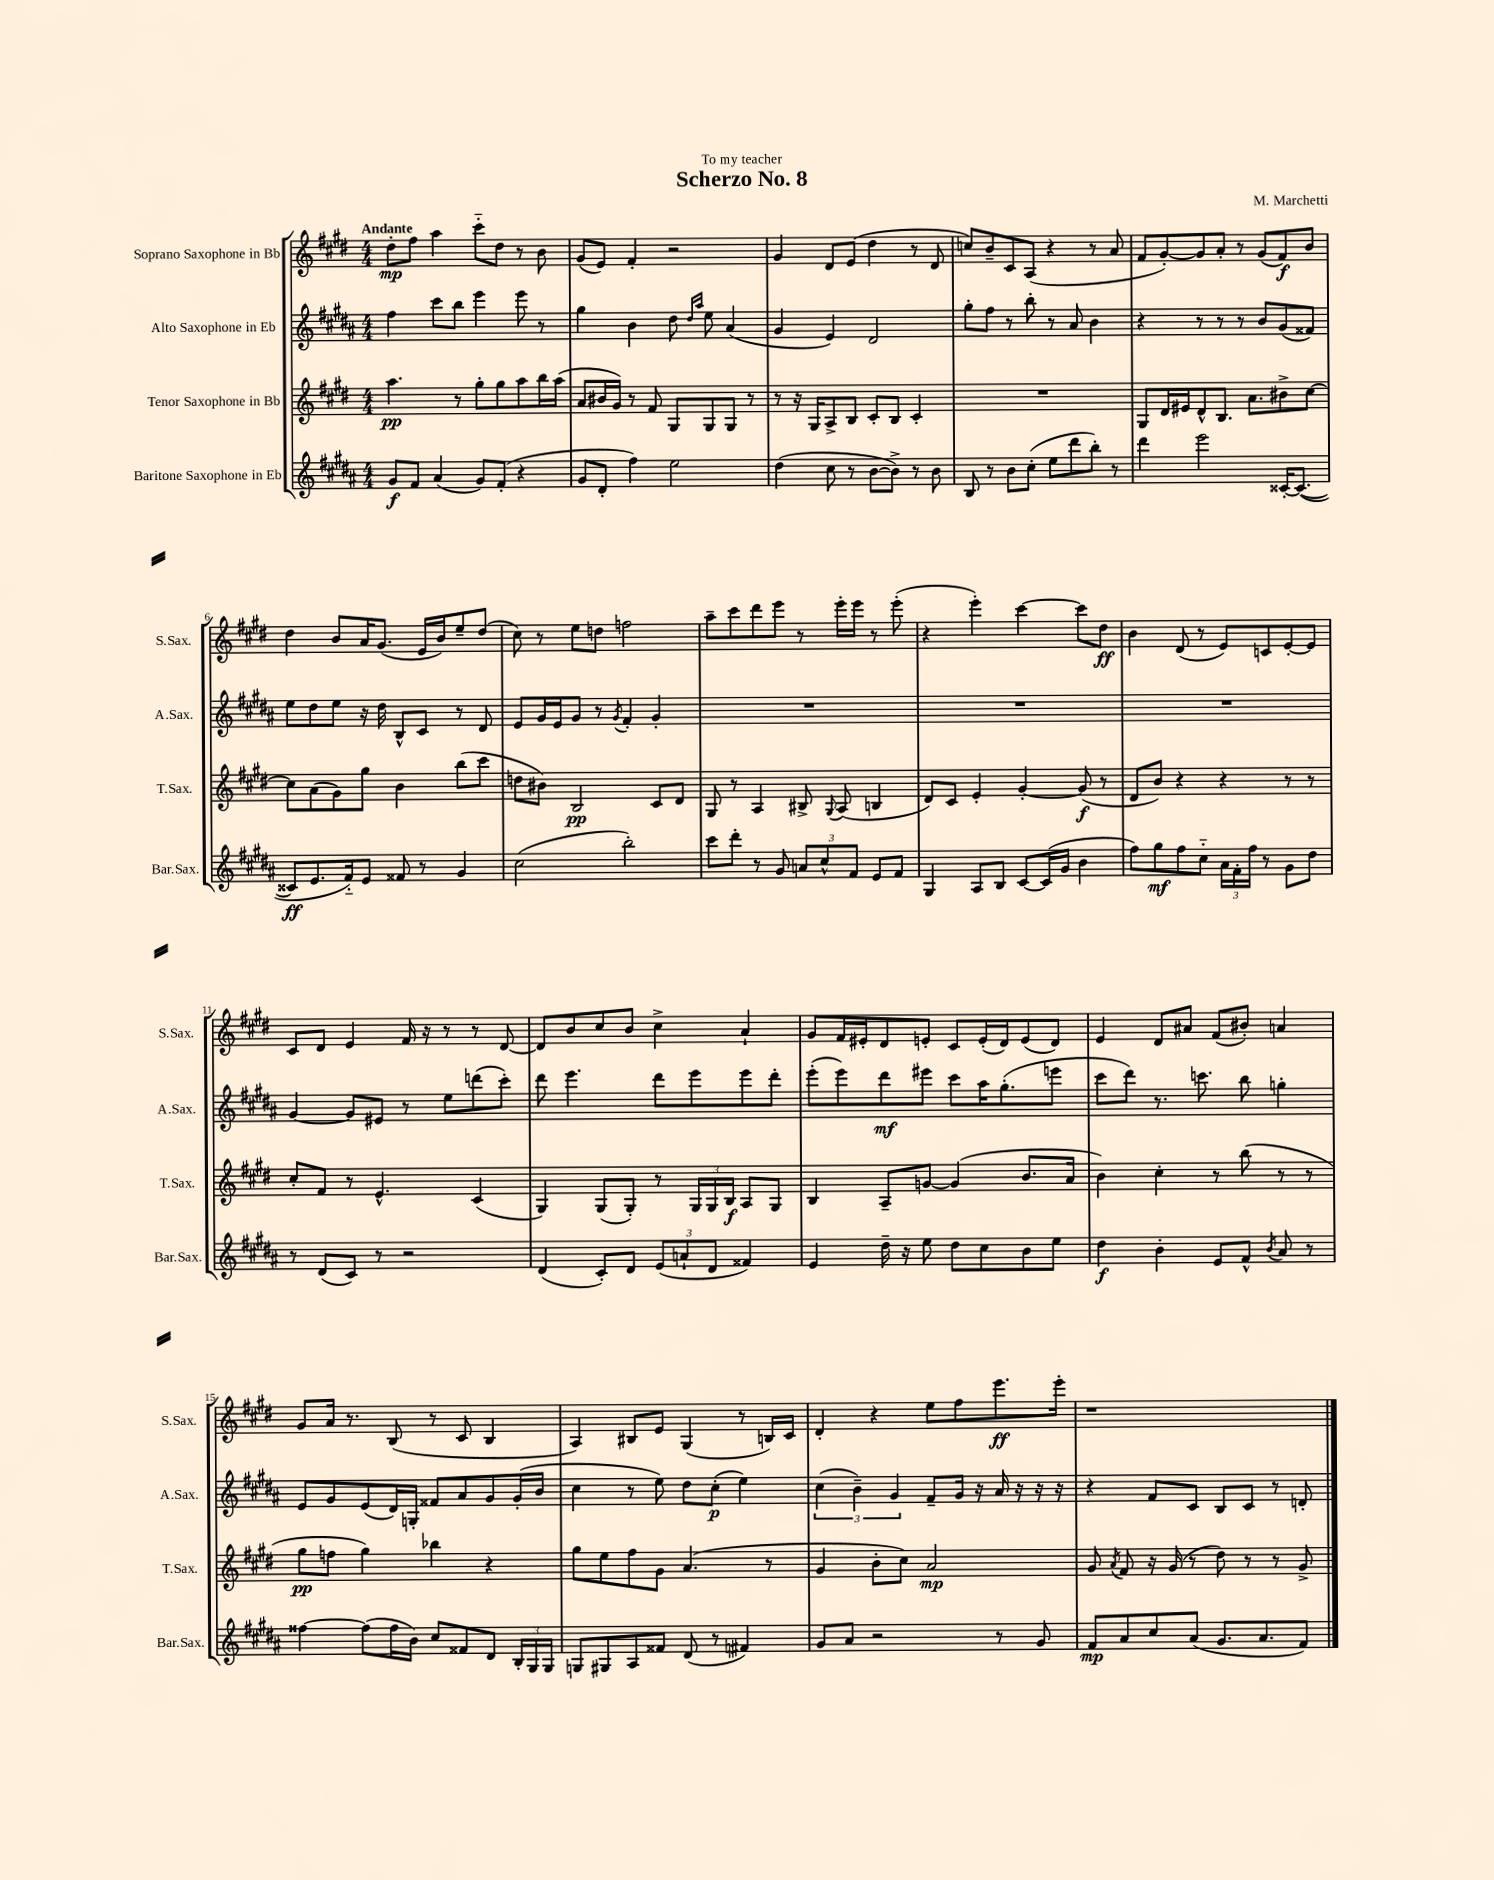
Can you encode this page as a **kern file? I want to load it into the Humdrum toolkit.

**kern	**kern	**kern	**kern
*staff4	*staff3	*staff2	*staff1
*clefG2	*clefG2	*clefG2	*clefG2
*k[f#c#g#d#a#]	*k[f#c#g#d#]	*k[f#c#g#d#a#]	*k[f#c#g#d#]
*M4/4	*M4/4	*M4/4	*M4/4
8g#/L	4.aa\	4ff#\	8dd#'\L
8f#/J	.	.	8ff#\J
(4a#/	.	8ccc#\L	4aa\
.	8r	8bb\J	.
8g#/L)	8gg#'\L	4eee\	8ccc#'~\L
(8f#'/J	8gg#\	.	8dd#\J
4r	8aa\	8eee\	8r
.	16bb\L	8r	8b\
.	(16aa\JJ	.	.
=	=	=	=
8g#/L	8a/L	4gg#\	(8g#/L
8d#'/J	16b#/L	.	8e/J)
.	16g#/JJ)	.	.
4ff#\)	8r	4b\	4f#'/
.	8f#/	.	.
2ee\	8G#/L	8dd#\	2r
.	.	16qqdd#/LL	.
.	.	16qqaa#/JJ	.
.	8G#/	8ee\	.
.	8G#/J	(4a#/	.
.	8r	.	.
=	=	=	=
(4dd#\	8r	4g#/	4g#/
.	16r	.	.
.	16G#/LK	.	.
8cc#\	8A^/	4e/)	8d#/L
8r	8B/J	.	(8e/J
[8b\L	8c#'/L	2d#/	4dd#\
8b^\]J)	8B/J	.	.
8r	4c#'/	.	8r
8b\	.	.	8d#/
=	=	=	=
8B/	1r	8gg#'\L	8cc/L)
8r	.	8ff#\J	8b~/
8b\L	.	8r	8c#/
(8cc#'\J	.	8bb'\	(8A/J
8ee\L	.	8r	4r
8ddd#\	.	8a#/	.
8bb'\J)	.	4b\	8r
8r	.	.	8a/
=	=	=	=
4ddd#\	8G#/L	4r	8f#/L
.	16d#/L	.	[8g#'/)
.	16e#/J	.	.
2eee\	8d#^^/	8r	8g#/]
.	8.B/J	8r	8a'/J
.	.	8r	8r
.	8.a\L	.	.
.	.	8b/L	(8g#/L
[16c##'/LK	8b#^\	(8g#/	8f#/)
(8.c##/_J	.	.	.
.	[8cc#\J	8f##/J)	8b/J
=	=	=	=
8c##/]L	8cc#\]L	8ee\L	4dd#\
8.e/	(8a\	8dd#\	.
.	8g#\)	8ee\J	8b/L
16f#'~/k)	.	.	.
8e/J	8gg#\J	16r	16a/K
.	.	16dd#\	(8.g#/J
8f##/	4b\	8B^^/L	.
8r	.	8c#/J	16e/LL
.	.	.	16b/J)
4g#/	(8bb\L	8r	8ee~/
.	8ccc#\J	8d#/	(8dd#/J
=	=	=	=
(2cc#\	8dd\L	8e/L	8cc#\)
.	8b#\J)	16g#/L	8r
.	.	16e/J	.
.	2B/	8g#/J	8ee\L
.	.	8r	8dd\J
.	.	8qg#/	.
2bb'\)	.	4f#'/	2ff\
.	8c#/L	4g#'/	.
.	8d#/J	.	.
=	=	=	=
8ccc#\L	8G#/	1r	8aa~\L
8ddd#'\J	8r	.	8ccc#\
8r	4A/	.	8ddd#\
8g#/	.	.	8eee\J
12a/L	8B#^/	.	8r
12cc#^^/	.	.	.
.	8qqG#/	.	.
.	(8A/	.	16eee'\LL
12f#/J	.	.	.
.	.	.	16eee\JJ
8e/L	4B/	.	8r
8f#/J	.	.	(8eee'\
=	=	=	=
4G#/	8d#/L)	1r	4r
.	8c#/J	.	.
8A#/L	4e'/	.	4eee'\)
8B/J	.	.	.
[8c#/L	[4g#'/	.	[4ccc#\
(16c#/]L	.	.	.
16g#/JJ	.	.	.
4b\	(8g#/]	.	8ccc#\]L
.	8r	.	8dd#\J
=	=	=	=
8ff#\L)	8d#/L	1r	4b\
8gg#\	8b/J)	.	.
8ff#\	4r	.	(8d#/
8cc#'~\J	.	.	8r
24a#\LL	4r	.	8e/L)
24f#'\	.	.	.
24ff#\JJ	.	.	.
8r	.	.	8c/
8g#\L	8r	.	[8e'/
8dd#\J	8r	.	8e/]J
=	=	=	=
8r	8cc#'/L	[4g#/	8c#/L
(8d#/L	8f#/J	.	8d#/J
8c#/J)	8r	8g#/]L	4e/
8r	4.e^^/	8e#/J	.
2r	.	8r	16f#/
.	.	.	16r
.	.	8ee\L	8r
.	(4c#/	(8ddd\	8r
.	.	8ccc#'\J)	[8d#/
=	=	=	=
(4d#/	4G#/)	8ddd#\	8d#/]L
.	.	4.eee\	8b/
8c#'/L)	(8G#/L	.	8cc#/
8d#/J	8G#'/J)	.	8b/J
(12e/L	8r	8ddd#\L	4cc#^\
12a`/	.	.	.
.	24G#/LL	8eee\	.
12d#/J	24G#/	.	.
.	24B/JJ	.	.
4f##/)	8A/L	8eee\	4a`/
.	8G#/J	8ddd#'\J	.
=	=	=	=
4e/	4B/	(8eee'\L	8g#/L
.	.	8eee\)	16f#/L
.	.	.	16e#'/J
16dd#~\	8A~/L	8ddd#\	8d#/
16r	.	.	.
8ee\	[8g/J	8eee#\J	8e'/J
8dd#\L	(4g/]	8ccc#\L	8c#/L
8cc#\	.	16aa#\K	(16e'/L
.	.	(8.gg#'\	16d#/J)
8b\	8.b/L	.	(8e/
8ee\J	.	8eee\J	8d#/J)
.	16a/Jk	.	.
=	=	=	=
4dd#\	4b\)	8ccc#\L	4e/
.	.	8ddd#\J)	.
4b'\	4cc#'\	8.r	8d#/L
.	.	.	8a#/J
.	.	8.ccc\	.
8e/L	8r	.	(8f#/L
8f#^^/J	(8bb\	8bb\	8b#'/J)
8qb/	.	.	.
8a#/	8r	4gg'\	4a/
8r	8r	.	.
=	=	=	=
[4ff##\	8gg#\L	8e/L	8g#/L
.	8ff\J	8g#/	16a/Jk
.	.	.	8.r
(8ff##\]L	4gg#\)	(8e/	.
16ff##\L	.	16d#/L)	(8B/
16b\JJ)	.	16G'/JJ	.
8cc#/L	4bb-\	8f##/L	8r
8f##/	.	8a#/	8c#/
8d#/J	4r	8g#/	4B/
24B'/LL	.	(16g#'/L	.
24G#/	.	.	.
.	.	16b/JJ	.
24G#/JJ	.	.	.
=	=	=	=
8G/L	8gg#\L	4cc#\	4A/)
8G#/	8ee\	.	.
8A#/	8ff#\	8r	8B#/L
8f##/J	8g#\J	8ee\)	8e/J
(8d#/	(4.a/	8dd#\L	(4G#/
8r	.	(8cc#'\J	.
4f#/)	.	4ee\)	8r
.	8r	.	16B/LL)
.	.	.	16c#/JJ
=	=	=	=
8g#/L	4g#/	(6cc#\	4d#'/
8a#/J	.	.	.
.	.	6b~\)	.
2r	8b'\L	.	4r
.	.	6g#/	.
.	8cc#\J)	.	.
.	2a/	8f#~/L	8ee\L
.	.	16g#/Jk	8ff#\
.	.	16r	.
8r	.	16a#/	8.eee\
.	.	16r	.
8g#/	.	16r	.
.	.	16r	16eee'\Jk
=	=	=	=
8f#/L	8g#/	4r	1r
.	8qa/	.	.
8a#/	8f#/	.	.
8cc#/	16r	8f#/L	.
.	(16g#/	.	.
(8a#/J	8r	8c#/J	.
8.g#/L	8dd#\)	8B/L	.
.	8r	8c#/J	.
8.a#/	.	.	.
.	8r	8r	.
8f#/J)	8g#^/	8d'/	.
==	==	==	==
*-	*-	*-	*-
